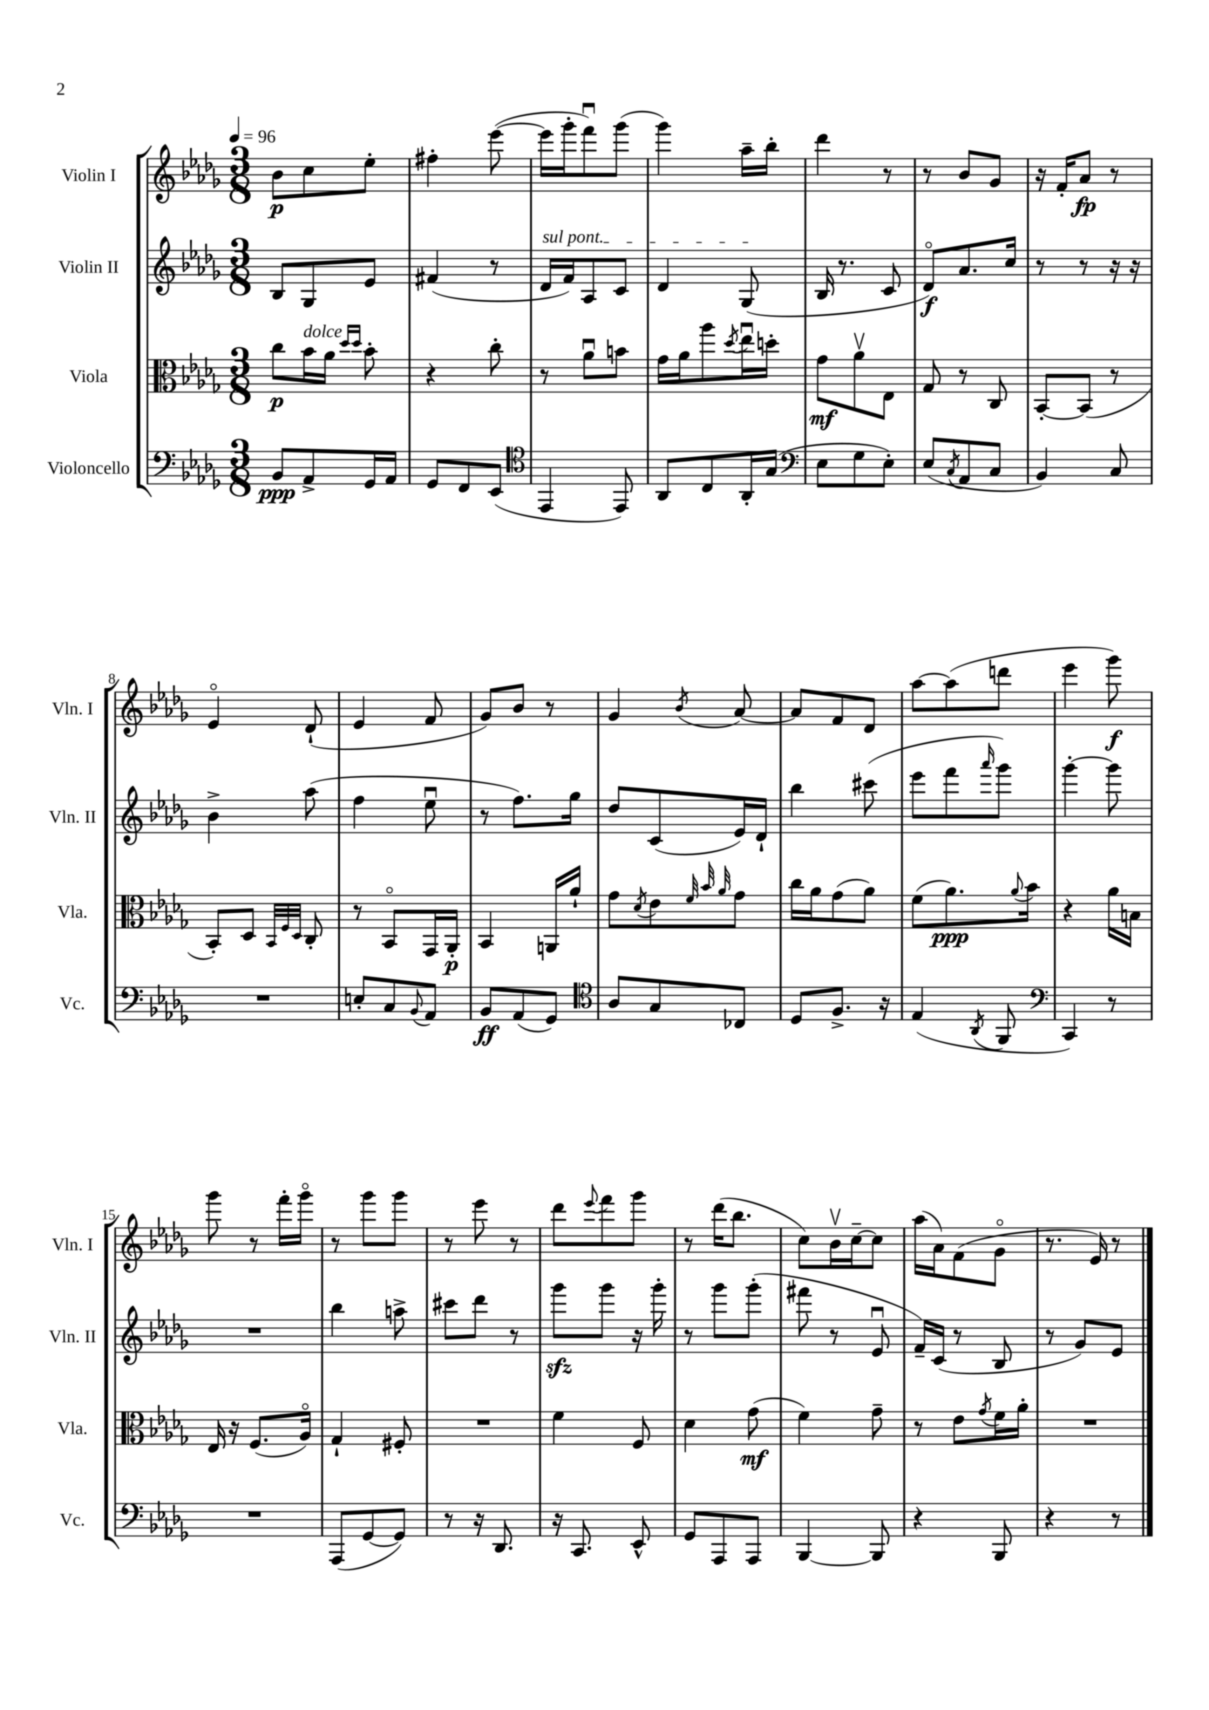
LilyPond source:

<<
\new StaffGroup <<
\new Staff = "s0" \with { instrumentName = "Violin I" shortInstrumentName = "Vln. I" } {
    \clef treble \key des \major \numericTimeSignature \time 3/8 \tempo 4 = 96
    bes'8\p c''8 ees''8-. |
    fis''4-. ees'''8~( |
    ees'''16 ges'''16-. f'''8\downbow) ges'''8( |
    ges'''4) aes''16-- bes''16-. |
    des'''4 r8 |
    r8 bes'8 ges'8 |
    r16 f'16-. aes'8\fp r8 |
    ees'4\flageolet des'8-!( |
    ees'4 f'8 |
    ges'8) bes'8 r8 |
    ges'4 \acciaccatura { bes'8 } aes'8~ |
    aes'8 f'8 des'8 |
    aes''8~ aes''8( d'''8 |
    ees'''4 ges'''8\f) |
    ges'''8 r8 f'''16-. ges'''16\flageolet |
    r8 ges'''8 ges'''8 |
    r8 ees'''8 r8 |
    des'''8 \appoggiatura { ees'''8 } f'''8 ges'''8 |
    r8 des'''16( bes''8. |
    c''8) bes'16\upbow c''16~-- c''8 |
    aes''16( aes'16) f'8( ges'8\flageolet |
    r8. ees'16) r8 \bar "|." |
}
\new Staff = "s1" \with { instrumentName = "Violin II" shortInstrumentName = "Vln. II" } {
    \clef treble \key des \major \numericTimeSignature \time 3/8
    bes8 ges8 ees'8 |
    fis'4( r8 |
    \once \override TextSpanner.bound-details.left.text = \markup { \italic "sul pont." } des'16\startTextSpan f'16) aes8 c'8 |
    des'4 ges8\stopTextSpan( |
    bes16 r8. c'8 |
    des'8\flageolet\f) aes'8. c''16 |
    r8 r8 r16 r16 |
    bes'4-> aes''8( |
    f''4 ees''8\downbow |
    r8 f''8.) ges''16 |
    des''8 c'8( ees'16) des'16-! |
    bes''4 cis'''8( |
    ees'''8 f'''8 \grace { aes'''16 } ges'''8) |
    ges'''4~-. ges'''8 |
    R4. |
    bes''4 a''8-> |
    cis'''8 des'''8 r8 |
    ges'''8\sfz ges'''8 r16 ges'''16-. |
    r8 ges'''8 ges'''8-.( |
    fis'''8 r8 ees'8\downbow |
    f'16--) c'16( r8 bes8 |
    r8 ges'8) ees'8 \bar "|." |
}
\new Staff = "s2" \with { instrumentName = "Viola" shortInstrumentName = "Vla." } {
    \clef alto \key des \major \numericTimeSignature \time 3/8
    c''8\p bes'16^\markup { \italic "dolce" } aes'16 \grace { des''16 des''16 } bes'8-. |
    r4 c''8-. |
    r8 aes'8\downbow b'8 |
    ges'16 aes'16 aes''8 \acciaccatura { des''8 } ees''16\downbow d''16-. |
    ges'8\mf aes'8\upbow ees8 |
    ges8 r8 c8 |
    bes,8~-. bes,8( r8 |
    bes,8-.) des8 \grace { bes,32 f32 des32 } c8-. |
    r8 bes,8\flageolet ges,16 aes,16-.\p |
    bes,4 a,16 aes'16-! |
    ges'8 \acciaccatura { des'8 } ees'8 \grace { f'32 bes'32 aes'32 } ges'8 |
    c''16 aes'16 ges'8( aes'8) |
    f'8( aes'8.\ppp) \appoggiatura { aes'8 } bes'16 |
    r4 aes'16 b16 |
    ees16 r16 f8.( aes16\flageolet) |
    ges4-! fis8-. |
    R4. |
    f'4 f8 |
    des'4 ges'8\mf( |
    f'4) ges'8-- |
    r8 ees'8 \acciaccatura { ges'8 } f'16 aes'16-. |
    R4. \bar "|." |
}
\new Staff = "s3" \with { instrumentName = "Violoncello" shortInstrumentName = "Vc." } {
    \clef bass \key des \major \numericTimeSignature \time 3/8
    bes,8\ppp aes,8-> ges,16 aes,16 |
    ges,8 f,8 ees,8( |
    \clef tenor ees,4 ees,8) |
    aes,8 c8 aes,16-. ges16( |
    \clef bass ees8 ges8 ees8-.) |
    ees8( \acciaccatura { c8 } aes,8 c8 |
    bes,4) c8 |
    R4. |
    e8-. c8 \appoggiatura { bes,8 } aes,8 |
    bes,8\ff aes,8( ges,8) |
    \clef tenor aes8 ges8 ces8 |
    des8 f8.-> r16 |
    ees4( \acciaccatura { aes,8 } f,8 |
    \clef bass c,4) r8 |
    R4. |
    aes,,8( ges,8~ ges,8) |
    r8 r16 des,8. |
    r16 c,8. ees,8-^ |
    ges,8 aes,,8 aes,,8 |
    bes,,4~ bes,,8 |
    r4 bes,,8 |
    r4 r8 \bar "|." |
}
>>
>>
